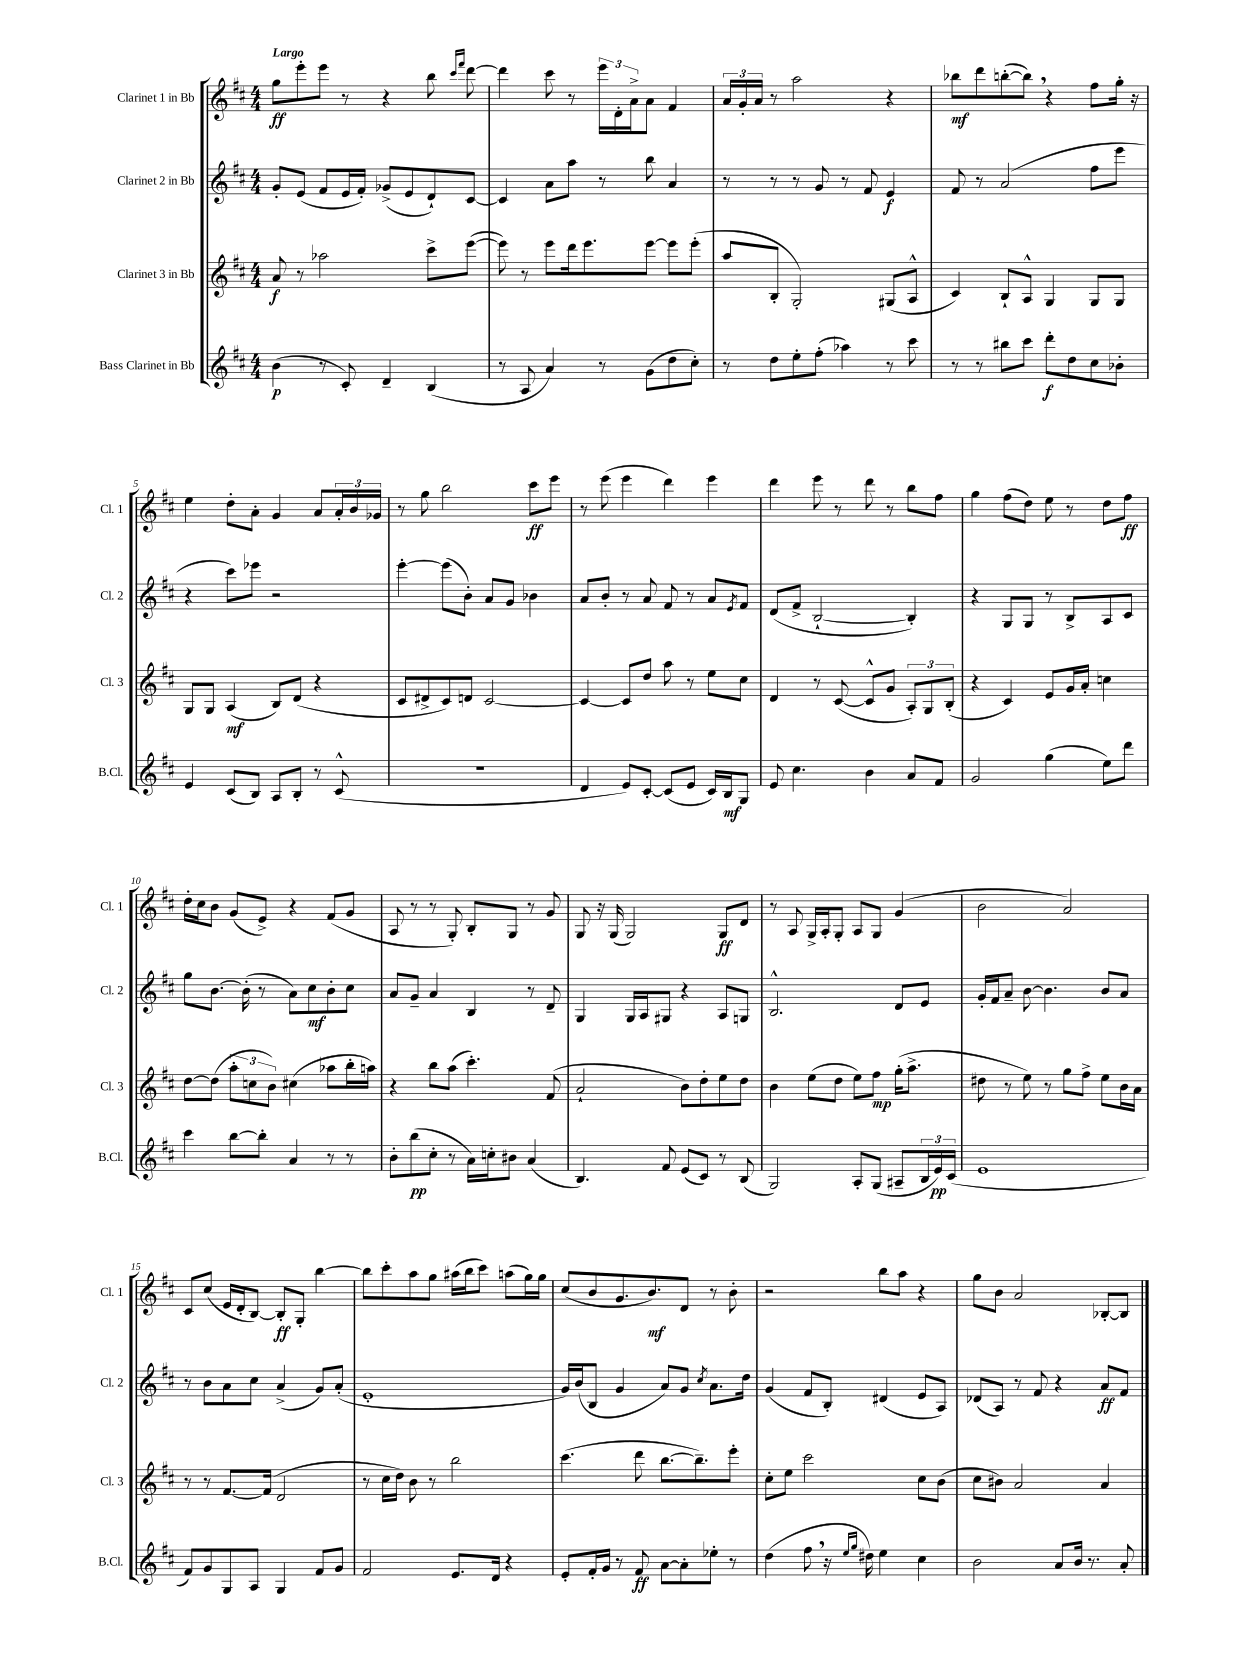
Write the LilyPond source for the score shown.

<<
\new StaffGroup <<
\new Staff = "s0" \with { instrumentName = "Clarinet 1 in Bb" shortInstrumentName = "Cl. 1" } {
    \clef treble \key d \major \numericTimeSignature \time 4/4 \tempo "Largo"
    g''8\ff e'''8-. e'''8 r8 r4 b''8 \grace { cis'''16 fis'''16 } d'''8~ |
    d'''4 cis'''8 r8 \tuplet 3/2 { e'''16 d'16-. a'16-> } a'8 fis'4 |
    \tuplet 3/2 { a'16 g'16-. a'16 } r8 a''2 r4 |
    bes''8\mf d'''8 b''8~-.( b''8) \breathe r4 fis''8 g''16-. r16 |
    e''4 d''8-. a'8-. g'4 a'8 \tuplet 3/2 { a'16-. b'16 ges'16 } |
    r8 g''8 b''2 cis'''8\ff e'''8 |
    r8 e'''8( e'''4 d'''4) e'''4 |
    d'''4 e'''8 r8 d'''8 r8 b''8 fis''8 |
    g''4 fis''8( d''8) e''8 r8 d''8 fis''8\ff |
    d''16-. cis''16 b'8 g'8( e'8->) r4 fis'8( g'8 |
    a8 r8 r8 g8-.) b8-. g8 r8 g'8 |
    g8 r16 g16( g2) g8\ff d'8 |
    r8 a8 g16-> a16-. g8-. a8 g8 g'4( |
    b'2 a'2) |
    cis'8 cis''8( e'16 d'16-. b8~) b8-.\ff g8-. b''4~ |
    b''8 cis'''8-. a''8 g''8 ais''16( b''16 cis'''8) a''8( g''16) g''16 |
    cis''8( b'8 g'8. b'8.\mf) d'8 r8 b'8-. |
    r2 b''8 a''8 r4 |
    g''8 b'8 a'2 bes8~-. bes8 \bar "|." |
}
\new Staff = "s1" \with { instrumentName = "Clarinet 2 in Bb" shortInstrumentName = "Cl. 2" } {
    \clef treble \key d \major \numericTimeSignature \time 4/4
    g'8-. e'8( fis'8 e'16 fis'16-.) ges'8->( e'8 d'8-!) cis'8~ |
    cis'4 a'8 a''8 r8 b''8 a'4 |
    r8 r8 r8 g'8 r8 fis'8 e'4\f |
    fis'8 r8 a'2( fis''8 e'''8 |
    r4 cis'''8) ees'''8 r2 |
    e'''4~-. e'''8( b'8-.) a'8 g'8 bes'4 |
    a'8 b'8-. r8 a'8 fis'8 r8 a'8 \acciaccatura { e'8 } fis'8 |
    d'8( fis'8-> b2~-! b4-.) |
    r4 g8 g8 r8 b8-> a8 cis'8 |
    g''8 b'8.~ b'16-.( r8 a'8) cis''8\mf b'8-. cis''8 |
    a'8 g'8-- a'4 b4 r8 d'8-- |
    g4 g16 a16 gis8 r4 a8 g8 |
    b2.-^ d'8 e'8 |
    g'16-. fis'16 a'8-- b'8~ b'4. b'8 a'8 |
    r8 b'8 a'8 cis''8 a'4->( g'8) a'8-.( |
    e'1-. |
    g'16) b'16( b8 g'4 a'8) g'8 \acciaccatura { cis''8 } a'8. d''16 |
    g'4( fis'8 b8-.) dis'4( e'8 a8) |
    des'8( a8) r8 fis'8 r4 a'8\ff fis'8 \bar "|." |
}
\new Staff = "s2" \with { instrumentName = "Clarinet 3 in Bb" shortInstrumentName = "Cl. 3" } {
    \clef treble \key d \major \numericTimeSignature \time 4/4
    a'8\f r8 aes''2 cis'''8-> e'''8~( |
    e'''8) r8 e'''8 d'''16 e'''8. e'''8~ e'''8 e'''8-.( |
    a''8 b8-. g2-.) gis8( a8-^ |
    cis'4) b8-! a8-^ g4 g8 g8 |
    g8 g8 a4\mf( b8) d'8( r4 |
    cis'8 dis'8-> cis'8) d'8 cis'2~ |
    cis'4~ cis'8 d''8 a''8 r8 e''8 cis''8 |
    d'4 r8 cis'8~( cis'8-^ g'8 \tuplet 3/2 { a8-.) g8 b8-.( } |
    r4 cis'4) e'8 g'16 a'16-. c''4 |
    d''8~ d''8( \tuplet 3/2 { a''8-. c''8 b'8) } cis''4( aes''8 b''16-. a''16) |
    r4 b''8 a''8( cis'''4.-.) fis'8( |
    a'2-! b'8) d''8-. e''8 d''8 |
    b'4 e''8( d''8 e''8) fis''8\mp g''16-.( a''8.-> |
    dis''8 r8 e''8) r8 g''8 fis''8-> e''8 b'16 a'16 |
    r8 r8 fis'8.~ fis'16( d'2 |
    r8 cis''16 d''16) b'8 r8 b''2 |
    cis'''4.( d'''8 b''8.~ b''8.--) e'''8-. |
    cis''8-. e''8 cis'''2 cis''8 b'8( |
    cis''8 bis'8) a'2 a'4 \bar "|." |
}
\new Staff = "s3" \with { instrumentName = "Bass Clarinet in Bb" shortInstrumentName = "B.Cl." } {
    \clef treble \key d \major \numericTimeSignature \time 4/4
    b'4\p( r8 cis'8-.) d'4-- b4( |
    r8 a8 a'4) r8 g'8( d''8 cis''8-.) |
    r8 d''8 e''8-. fis''8-.( aes''4) r8 cis'''8 |
    r8 r8 bis''8 cis'''8 d'''8-.\f d''8 cis''8 bes'8-. |
    e'4 cis'8( b8) a8 b8-. r8 cis'8-^( |
    r1 |
    d'4 e'8) cis'8~-. cis'8( e'8 cis'16) b16\mf g8 |
    e'8 cis''4. b'4 a'8 fis'8 |
    g'2 g''4( e''8) d'''8 |
    cis'''4 b''8~ b''8-. a'4 r8 r8 |
    b'8-. b''8\pp( cis''8-. r8 a'16) c''16-. bis'8 a'4( |
    b4.) fis'8 e'8( cis'8) r8 b8( |
    g2) a8-. g8( ais8-- \tuplet 3/2 { b16 e'16\pp) cis'16( } |
    e'1 |
    fis'8) g'8 g8 a8 g4 fis'8 g'8 |
    fis'2 e'8. d'16 r4 |
    e'8-. fis'16-. g'16 r8 fis'8\ff a'8~ a'8-. ees''8-. r8 |
    d''4( fis''8 \breathe r16 \grace { e''16 g''16 } dis''16) e''4 cis''4 |
    b'2 a'8 b'16 r8. a'8-. \bar "|." |
}
>>
>>
